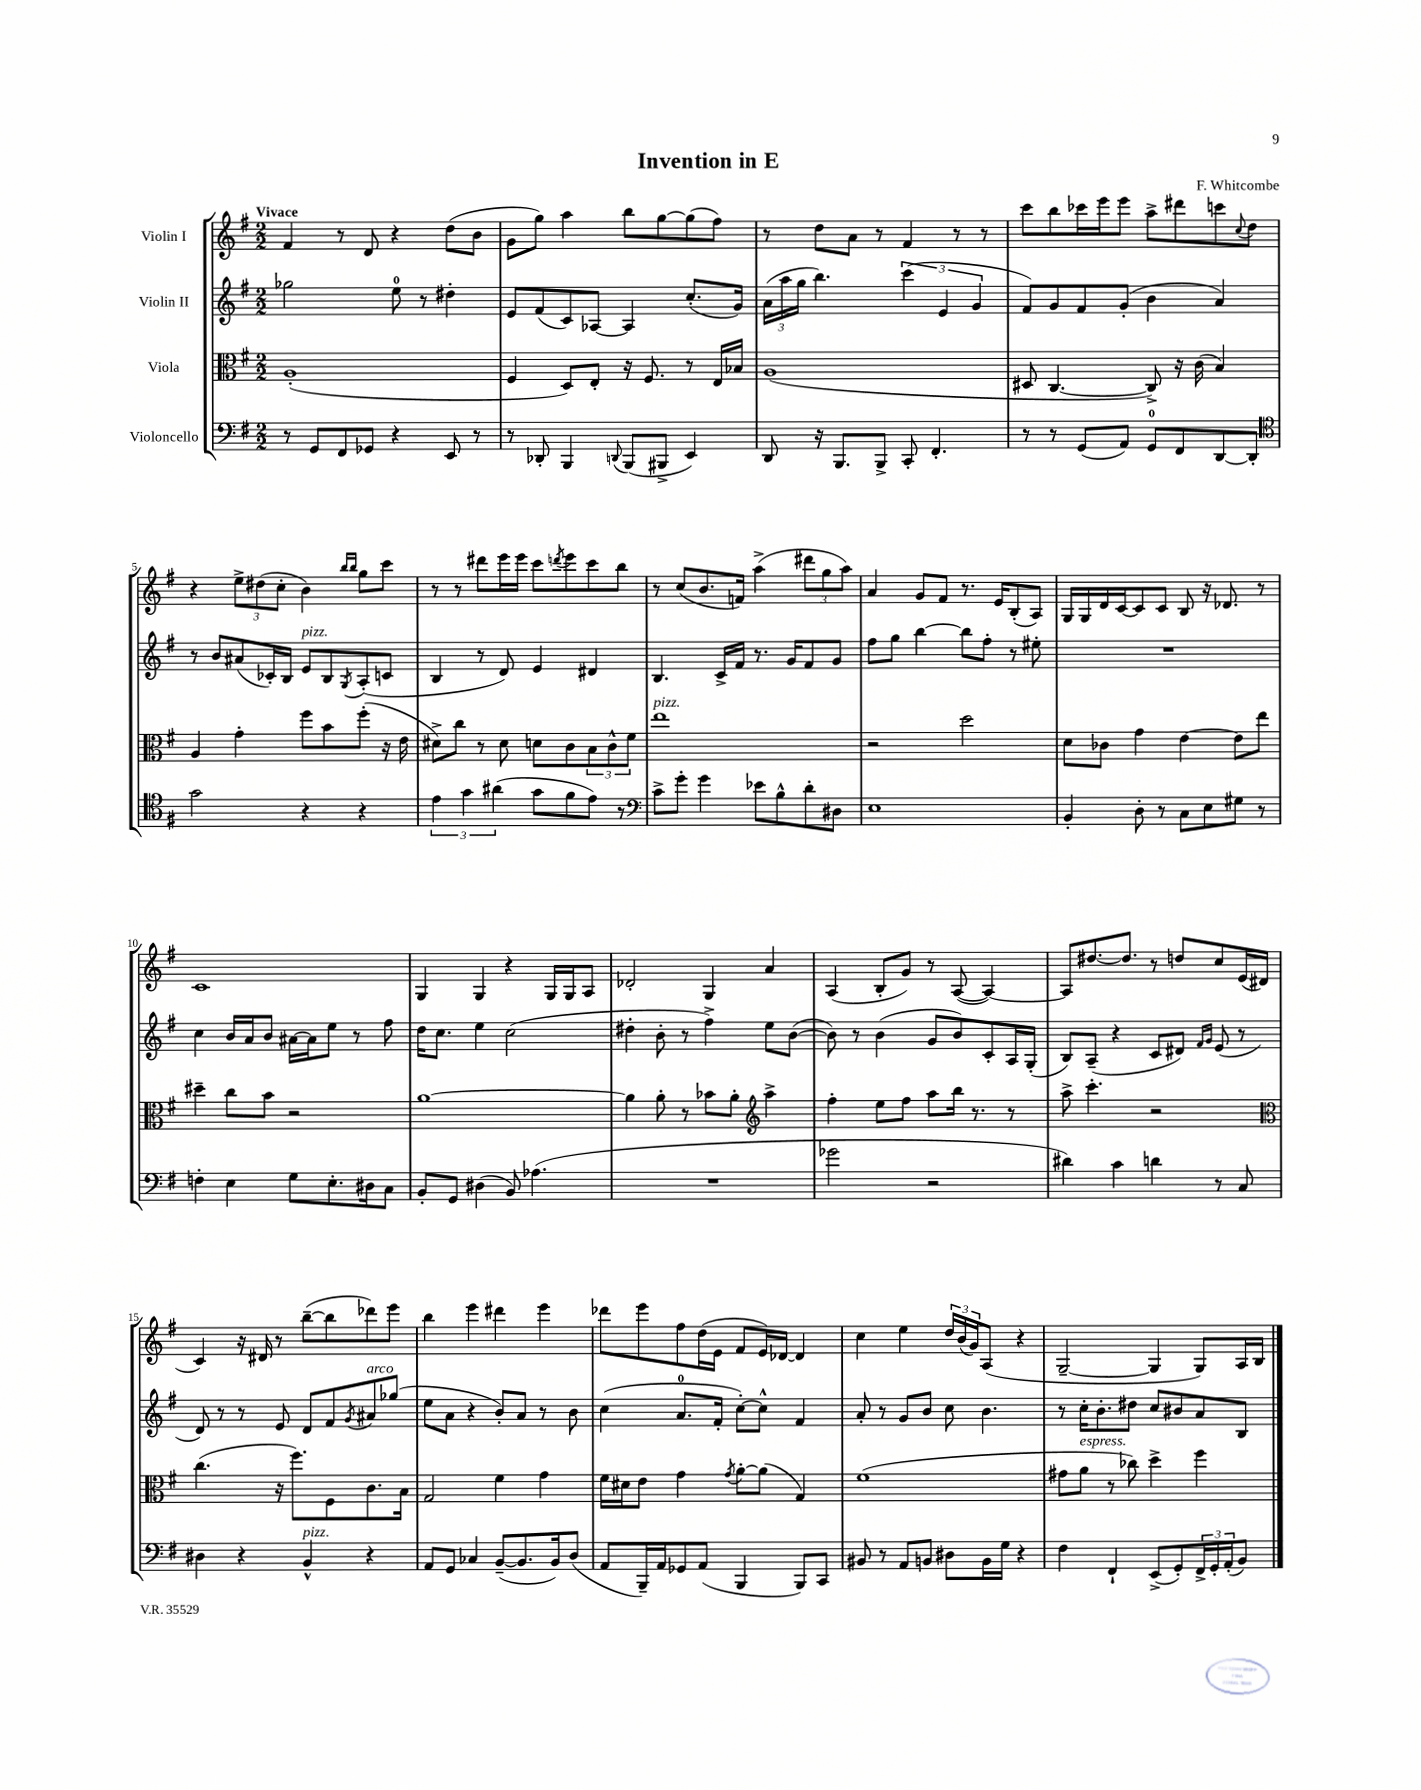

**kern	**kern	**kern	**kern
*staff4	*staff3	*staff2	*staff1
*clefF4	*clefC3	*clefG2	*clefG2
*k[f#]	*k[f#]	*k[f#]	*k[f#]
*M2/2	*M2/2	*M2/2	*M2/2
8r	(1A'	2gg-	4f#
8GG	.	.	.
8FF#	.	.	8r
8GG-	.	.	8d
4r	.	8ee	4r
.	.	8r	.
8EE	.	4dd#'	(8dd
8r	.	.	8b
=	=	=	=
8r	4F#	8e	8g
8DD-'	.	(8f#	8gg)
4BBB	8D)	8c)	4aa
.	8E'	[8A-	.
8qqDD	.	.	.
(8BBB	16r	4A-]	8bb
.	8.F#	.	.
8BBB#^	.	.	[8gg
4EE)	8r	(8.cc'	(8gg]
.	16E	.	8ff#)
.	16B-	16g)	.
=	=	=	=
8DD	(1A	(24a	8r
.	.	24aa	.
.	.	24gg	.
16r	.	4.bb)	8dd
8.BBB	.	.	.
.	.	.	8a
8BBB^	.	.	8r
8CC'	.	(6ccc	4f#
4.FF#'	.	.	.
.	.	6e	.
.	.	.	8r
.	.	6g	.
.	.	.	8r
=	=	=	=
8r	8D#	8f#)	8ccc
8r	[4.C	8g	8bb
(8GG	.	8f#	16ccc-
.	.	.	16eee
8AA)	.	(8g'	8eee
8GG	8C^])	4b	8aa^
8FF#	16r	.	8ddd#
.	(16c	.	.
[8DD	4B)	4a)	8ccc
.	.	.	8qqcc
8DD']	.	.	8dd
=	=	=	=
*clefC4	*	*	*
2g	4A	8r	4r
.	.	8b	.
.	4g'	(8a#	12ee^
.	.	.	(12dd#
.	.	16c-')	.
.	.	.	12cc'
.	.	16B	.
4r	8ff#	8e	4b)
.	8b	8B	.
.	.	.	16qqbb
.	.	8qG	16qqbb
4r	(8ff#'	(8A'	8gg
.	16r	8c	8ccc
.	16e	.	.
=	=	=	=
6e	8d#^)	4B	8r
.	8cc	.	8r
6g	.	.	.
.	8r	8r	8ddd#
(6a#	.	.	.
.	8d#	8d)	16eee
.	.	.	16eee
8g	8d	4e	8ccc
.	.	.	8qddd
8f#	8c	.	8eee
8e)	12B	4d#	8ccc
.	12c^^	.	.
8r	.	.	8bb
.	12f#	.	.
=	=	=	=
*clefF4	*	*	*
8c^	1ee	4.B	8r
8g'	.	.	(8cc
4g	.	.	8.b
.	.	16c^	.
.	.	16f#	16f)
8e-	.	8.r	(4aa^
8B^^	.	.	.
.	.	16g	.
8d'	.	8f#	12ddd#
.	.	.	12gg
8D#	.	8g	.
.	.	.	12aa)
=	=	=	=
1E	2r	8ff#	4a
.	.	8gg	.
.	.	[4bb	8g
.	.	.	8f#
.	2dd	8bb]	8.r
.	.	8ff#'	.
.	.	.	16e
.	.	8r	(8B'
.	.	8ee#'	8A)
=	=	=	=
4BB'	8d	1r	16G
.	.	.	16G
.	8c-	.	16d
.	.	.	[16c
8D'	4g	.	8c]
8r	.	.	8c
8C	[4e	.	8B
8E	.	.	16r
.	.	.	8.d-
8G#	8e]	.	.
8r	8ee	.	8r
=	=	=	=
4F'	4dd#~	4cc	1c
4E	8cc	16b	.
.	.	16a	.
.	8b	8b	.
8G	2r	[16a#	.
.	.	16a#]	.
8.E'	.	8ee	.
.	.	8r	.
16D#	.	.	.
8C	.	8ff#	.
=	=	=	=
8BB'	[1a	16dd	4G
.	.	8.cc	.
8GG	.	.	.
(4D#	.	4ee	4G
8BB)	.	(2cc	4r
(4.A-	.	.	.
.	.	.	16G
.	.	.	16G
.	.	.	8A
=	=	=	=
1r	4a]	4dd#'	2d-'
.	8a'	8b'	.
.	8r	8r	.
.	8b-	4ff#^)	4G
.	8a'	.	.
*	*clefG2	*	*
.	4aa^	8ee	4a
.	.	([8b	.
=	=	=	=
2g-	4ff#'	8b])	(4A
.	.	8r	.
.	8ee	(4b	8B'
.	8ff#	.	8g)
2r	8aa	8g	8r
.	16bb	8b)	([8A
.	8.r	.	.
.	.	8c'	4A_)
.	8r	16A	.
.	.	(16G'	.
=	=	=	=
4d#)	8aa^	8B)	8A]
.	4.ccc'	(8A~	[8.dd#
4c	.	4r	.
.	.	.	8.dd#]
4d	2r	8c	8r
.	.	8d#)	8dd
.	.	16qqf#	.
.	.	16qqg	.
8r	.	(8e	8cc
8C	.	8r	(16e
.	.	.	16d#
=	=	=	=
*	*clefC3	*	*
4D#	(4.cc	8d)	4c)
.	.	8r	.
4r	.	8r	16r
.	.	.	16d#
.	16r	8e	8r
.	8.ff#)	.	.
4BB^^	.	8d	([8bb~
.	8F#	8f#	8bb]
.	.	8qg	.
4r	8.c	8a#	8ddd-)
.	.	(8gg-	8eee
.	16B	.	.
=	=	=	=
8AA	2G	8ee	4bb
8GG	.	8a	.
4C-	.	4r	4eee
([8BB~	4f#	8b')	4ddd#
8.BB]	.	8a	.
.	4g	8r	4eee
16BB)	.	.	.
(8D	.	8b	.
=	=	=	=
8AA	16f#	(4cc	8ddd-
.	16d#	.	.
16BBB~)	8e	.	8eee
16AA	.	.	.
8GG-	4g	8.a	8ff#
(8AA	.	.	(16dd
.	.	16f#'	16e
.	8qg	.	.
4BBB	[8a'	[8cc')	8f#
.	(8a]	8cc^^]	16e)
.	.	.	[16d-
8BBB)	4G)	4f#	4d-]
8CC	.	.	.
=	=	=	=
8BB#	(1f#	8a'	4cc
8r	.	8r	.
8AA	.	8g	4ee
8BB	.	8b	.
8D#	.	8cc	24dd
.	.	.	(24b
.	.	.	24g)
16BB	.	4.b	(8A
16G	.	.	.
4r	.	.	4r
=	=	=	=
4F#	8g#	8r	[2G~
.	8a	16cc'	.
.	.	8.b'	.
4FF#`	8r	.	.
.	8cc-)	8dd#	.
(8EE^	4dd^	8cc	4G]
8GG')	.	8b#	.
24FF#^	4ff#	8a	8G)
24GG'	.	.	.
(24AA'	.	.	.
8BB)	.	8B	16A
.	.	.	16B
==	==	==	==
*-	*-	*-	*-
